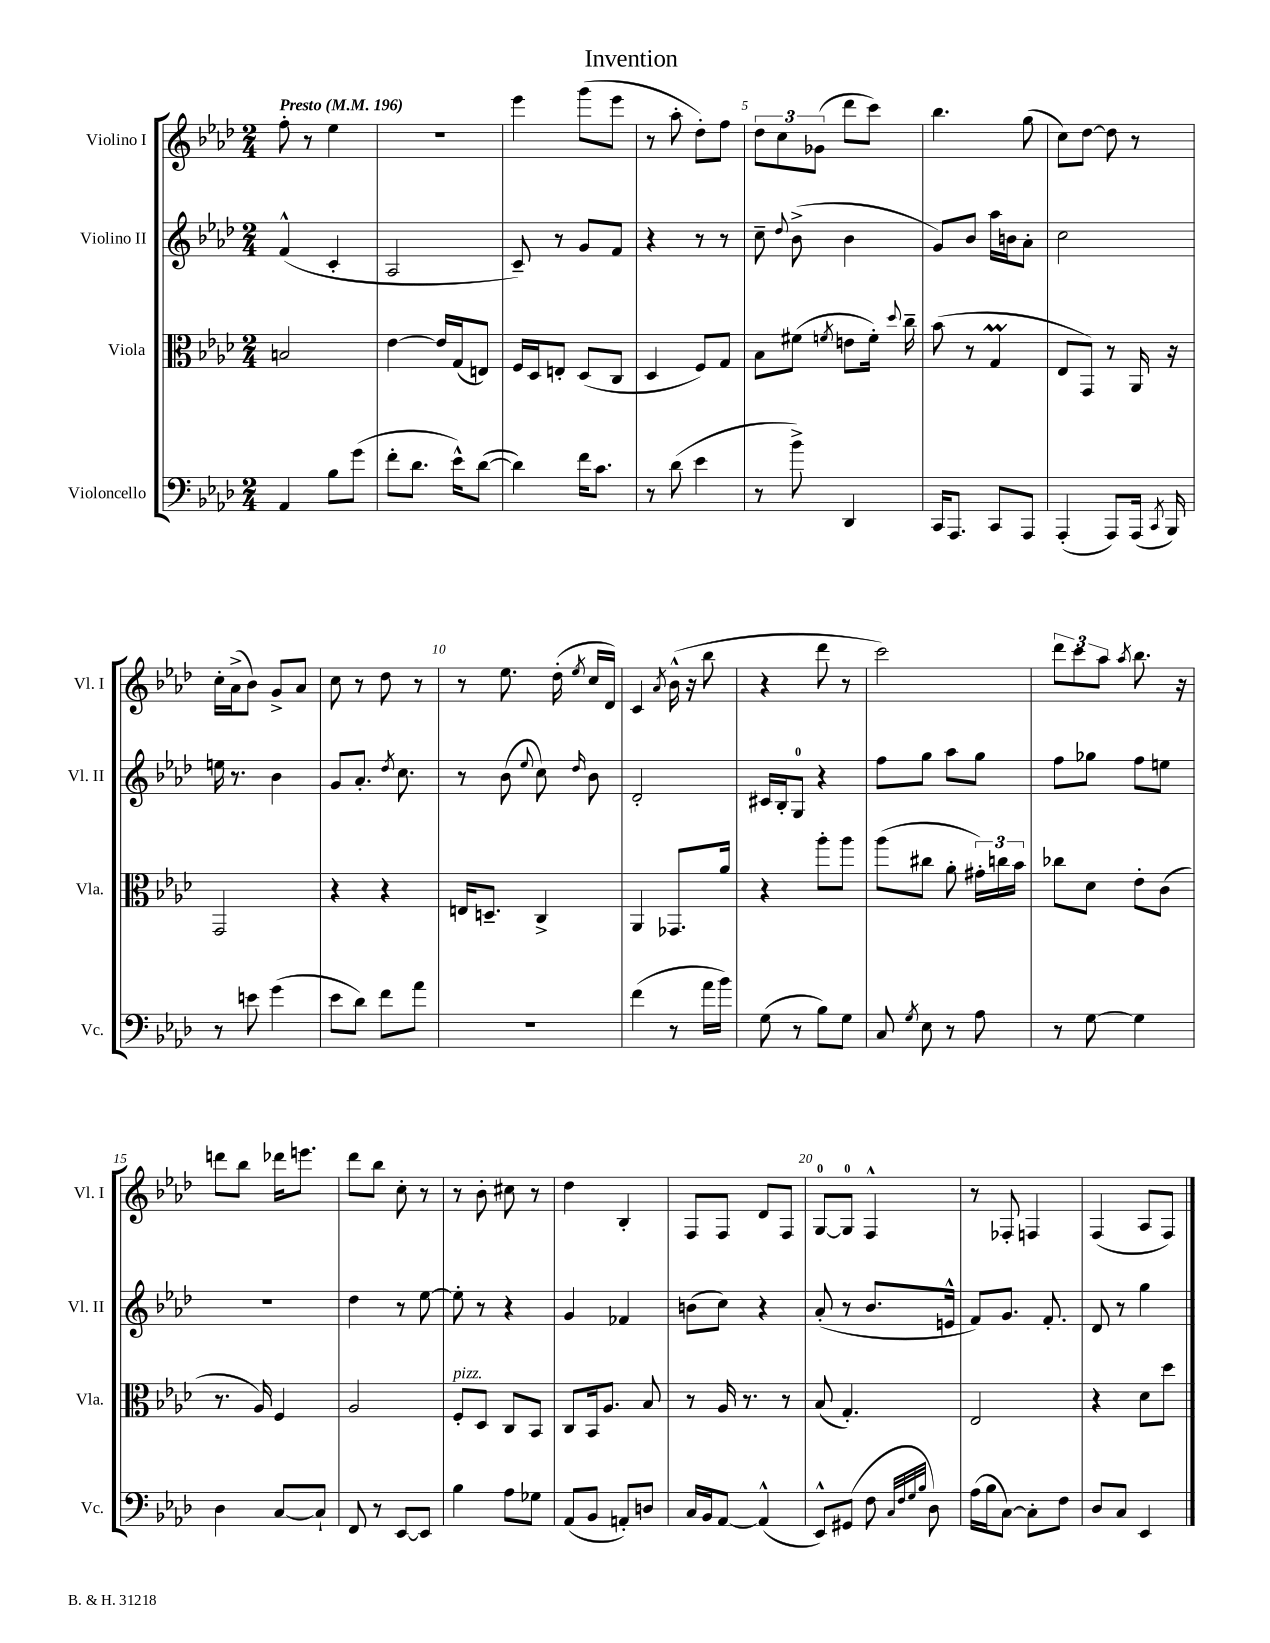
\header { title = "Invention" }
<<
\new StaffGroup <<
\new Staff = "s0" \with { instrumentName = "Violino I" shortInstrumentName = "Vl. I" } {
    \clef treble \key aes \major \numericTimeSignature \time 2/4 \tempo "Presto" 4 = 196
    \autoBeamOff f''8-. r8 ees''4 |
    R2 |
    ees'''4 g'''8[( ees'''8] |
    r8 aes''8-. des''8[-.) f''8] |
    \tuplet 3/2 { des''8[ c''8 ges'8]( } des'''8[ c'''8]) |
    bes''4. g''8( |
    c''8[) des''8]~ des''8 r8 |
    c''16[-. aes'16->( bes'8]) g'8[-> aes'8] |
    c''8 r8 des''8 r8 |
    r8 ees''8. des''16-.( \acciaccatura { ees''8 } c''16[ des'16]) |
    c'4 \acciaccatura { aes'8 } bes'16-^( r16 bes''8 |
    r4 des'''8 r8 |
    c'''2) |
    \tuplet 3/2 { des'''8[ c'''8 aes''8] } \acciaccatura { aes''8 } bes''8. r16 |
    d'''8[ bes''8] des'''16[ e'''8.] |
    des'''8[ bes''8] c''8-. r8 |
    r8 bes'8-. cis''8 r8 |
    des''4 bes4-. |
    f8[ f8] des'8[ f8] |
    g8[-0~ g8]-0 f4-^ |
    r8 fes8-. f4 |
    f4( aes8[ f8]) \bar "|." |
}
\new Staff = "s1" \with { instrumentName = "Violino II" shortInstrumentName = "Vl. II" } {
    \clef treble \key aes \major \numericTimeSignature \time 2/4
    \autoBeamOff f'4-^( c'4-. |
    aes2 |
    c'8--) r8 g'8[ f'8] |
    r4 r8 r8 |
    c''8-- \appoggiatura { des''8 } bes'8->( bes'4 |
    g'8[) bes'8] aes''16[ b'16 aes'8]-. |
    c''2 |
    e''16 r8. bes'4 |
    g'8[ aes'8.]-. \acciaccatura { des''8 } c''8. |
    r8 bes'8( \appoggiatura { ees''8 } c''8) \grace { des''16 } bes'8 |
    des'2-. |
    cis'16[ bes16-. g8]-0 r4 |
    f''8[ g''8] aes''8[ g''8] |
    f''8[ ges''8] f''8[ e''8] |
    r2 |
    des''4 r8 ees''8~ |
    ees''8-. r8 r4 |
    g'4 fes'4 |
    b'8[( c''8]) r4 |
    aes'8-.( r8 bes'8.[ e'16]-^ |
    f'8[) g'8.] f'8.-. |
    des'8 r8 g''4 \bar "|." |
}
\new Staff = "s2" \with { instrumentName = "Viola" shortInstrumentName = "Vla." } {
    \clef alto \key aes \major \numericTimeSignature \time 2/4
    \autoBeamOff b2 |
    ees'4~ ees'16[ g16( e8]) |
    f16[ des16 e8]-. des8[( c8] |
    des4 f8[) g8] |
    bes8[ fis'8]( \acciaccatura { f'8 } e'8[ f'16]-.) \appoggiatura { des''8 } c''16-- |
    bes'8( r8 g4\prall |
    ees8[ g,8]) r8 aes,16 r16 |
    g,2 |
    r4 r4 |
    e16[ d8.]-- c4-> |
    aes,4 ges,8.[ aes'16] |
    r4 aes''8[-. aes''8] |
    aes''8[( cis''8] aes'8-. \tuplet 3/2 { gis'16[-.) c''16 bes'16] } |
    ces''8[ des'8] ees'8[-. c'8]( |
    r8. aes16) f4 |
    aes2 |
    f8[-.^\markup { \italic "pizz." } des8] c8[ bes,8] |
    c8[ bes,16 aes8.] bes8 |
    r8 aes16 r8. r8 |
    bes8( g4.-.) |
    ees2 |
    r4 des'8[ des''8] \bar "|." |
}
\new Staff = "s3" \with { instrumentName = "Violoncello" shortInstrumentName = "Vc." } {
    \clef bass \key aes \major \numericTimeSignature \time 2/4
    \autoBeamOff aes,4 bes8[ g'8]( |
    f'8[-. des'8.] ees'16[-^) des'8]~( |
    des'4) f'16[ c'8.] |
    r8 des'8( ees'4 |
    r8 bes'8->) des,4 |
    c,16[ aes,,8.] c,8[ aes,,8] |
    aes,,4-.( aes,,8[) aes,,16]( \acciaccatura { c,8 } bes,,16) |
    r8 e'8 g'4( |
    ees'8[ des'8]) f'8[ aes'8] |
    R2 |
    f'4( r8 aes'16[ bes'16]) |
    g8( r8 bes8[) g8] |
    c8 \acciaccatura { g8 } ees8 r8 aes8 |
    r8 g8~ g4 |
    des4 c8[~ c8]-! |
    f,8 r8 ees,8[~ ees,8] |
    bes4 aes8[ ges8] |
    aes,8[( bes,8] a,8[-.) d8] |
    c16[ bes,16 aes,8]~ aes,4-^( |
    ees,8[-^) gis,8]( f8 \grace { c32[ f32 g32 bes32] } des8) |
    aes16[( bes16 c8]~) c8[-. f8] |
    des8[ c8] ees,4 \bar "|." |
}
>>
>>
\layout { \context { \Score \override BarNumber.break-visibility = ##(#f #t #t) barNumberVisibility = #(every-nth-bar-number-visible 5) } }
